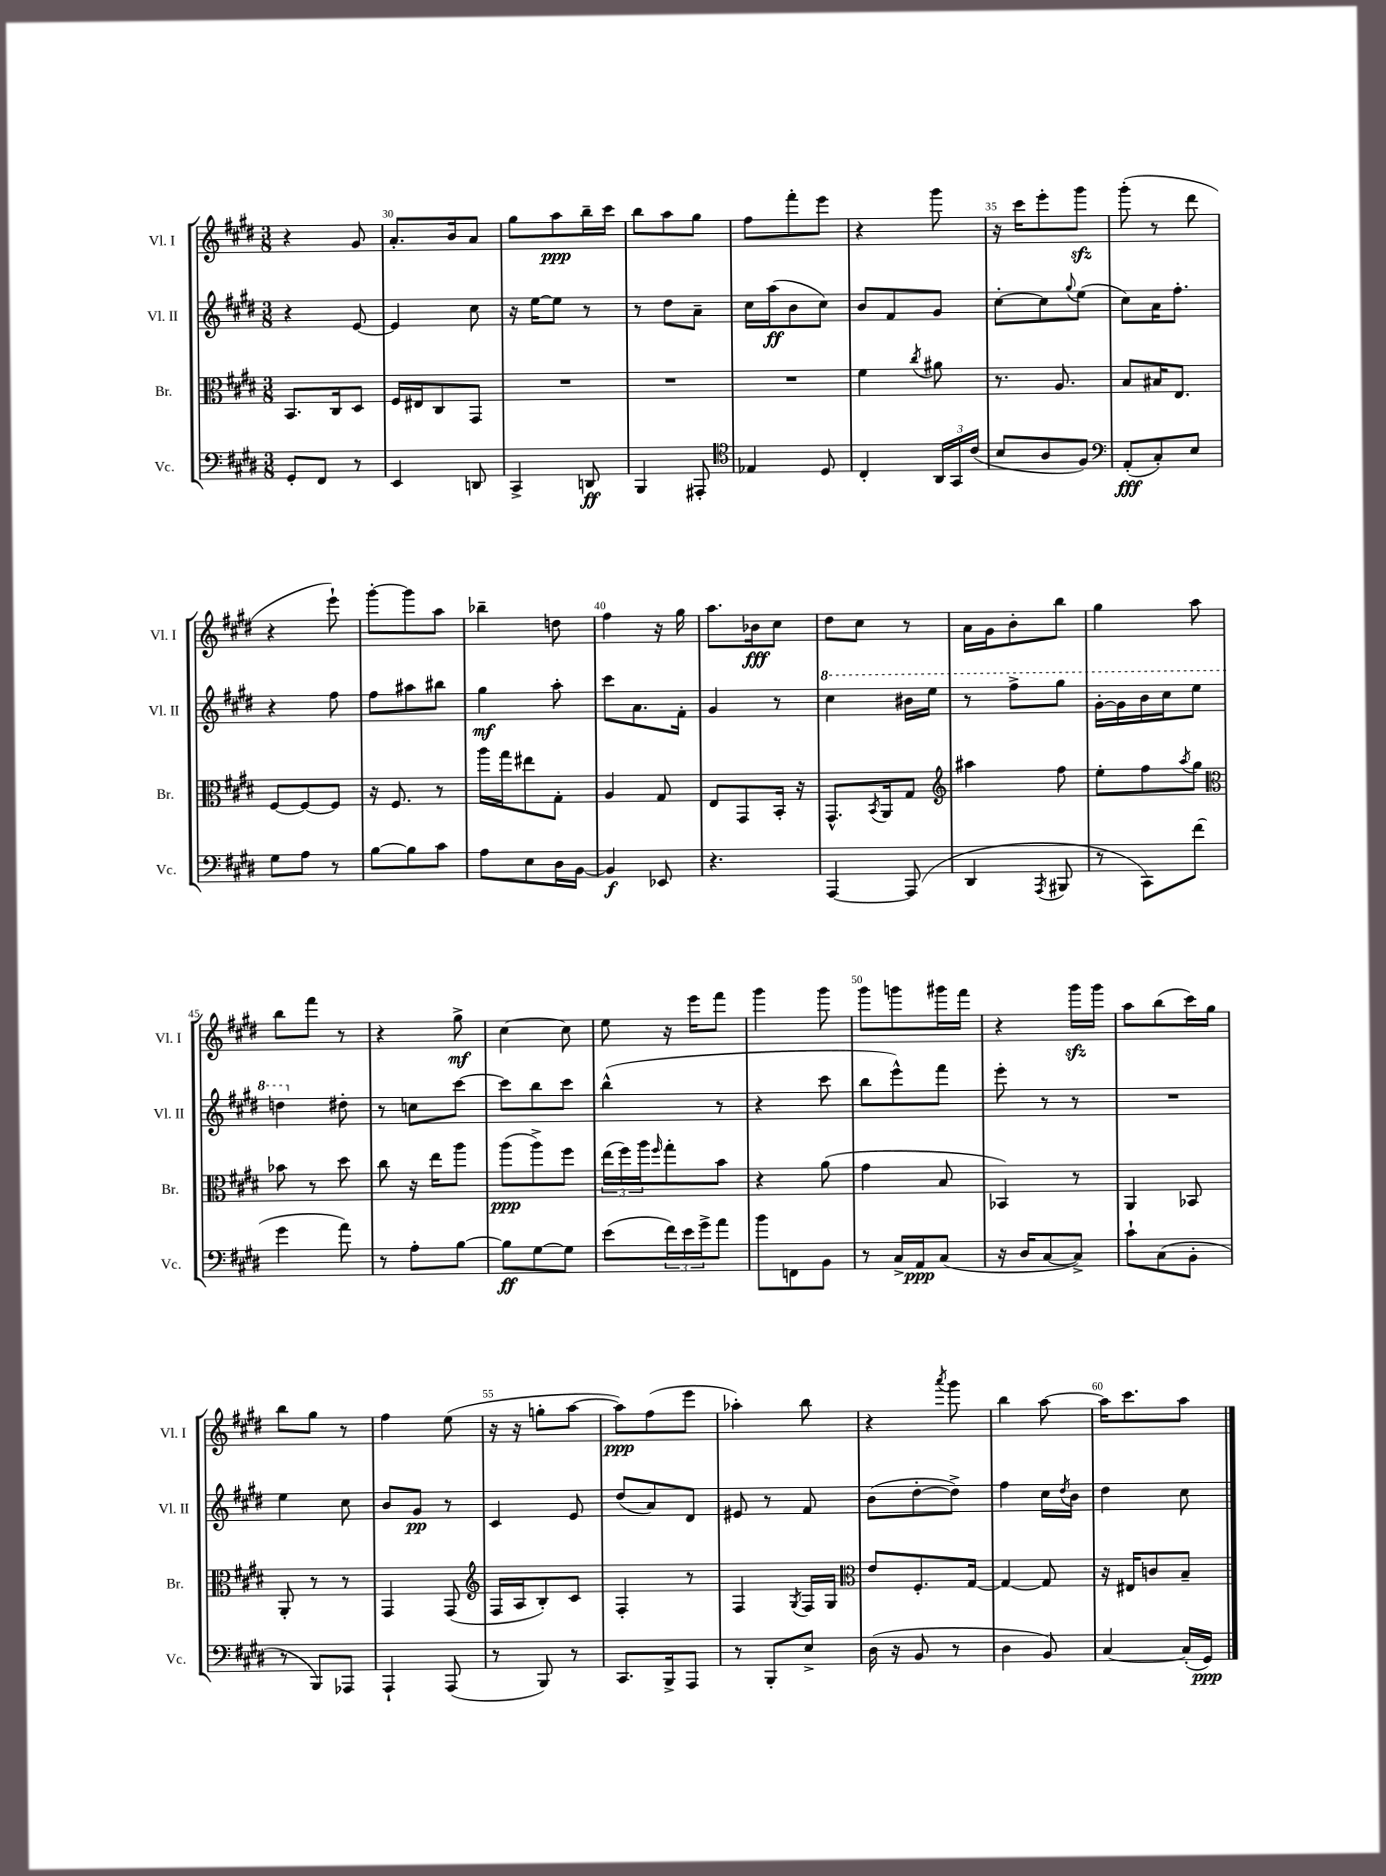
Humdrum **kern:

**kern	**dynam	**kern	**dynam	**kern	**dynam	**kern	**dynam
*part4	*part4	*part3	*part3	*part2	*part2	*part1	*part1
*staff4	*staff4	*staff3	*staff3	*staff2	*staff2	*staff1	*staff1
*I"Vc.	*	*I"Br.	*	*I"Vl. II	*	*I"Vl. I	*
*I'Vc.	*	*I'Br.	*	*I'Vl. II	*	*I'Vl. I	*
*clefF4	*	*clefC3	*	*clefG2	*	*clefG2	*
*k[f#c#g#d#]	*	*k[f#c#g#d#]	*	*k[f#c#g#d#]	*	*k[f#c#g#d#]	*
*M3/8	*	*M3/8	*	*M3/8	*	*M3/8	*
=29	=29	=29	=29	=29	=29	=29	=29
8GG#'/L	.	8.BB/L	.	4r	.	4r	.
8FF#/J	.	.	.	.	.	.	.
.	.	16C#/k	.	.	.	.	.
8r	.	8D#/J	.	[8e/	.	8g#/	.
=30	=30	=30	=30	=30	=30	=30	=30
4EE/	.	16F#/LL	.	4e/]	.	8.a'/L	.
.	.	16E#X/J	.	.	.	.	.
.	.	8C#/	.	.	.	.	.
.	.	.	.	.	.	16b/k	.
8DDn/	.	8GG#/J	.	8cc#\	.	8a/J	.
=31	=31	=31	=31	=31	=31	=31	=31
4CC#^/	.	4.r	.	16r	.	8gg#\L	.
.	.	.	.	[16ee\KL	.	.	.
.	.	.	.	8ee\J]	.	8aa\	ppp
8DDn/	ff	.	.	8r	.	16bb~\L	.
.	.	.	.	.	.	16ccc#\JJ	.
=32	=32	=32	=32	=32	=32	=32	=32
4BBB/	.	4.r	.	8r	.	8bb\L	.
.	.	.	.	8dd#\L	.	8aa\	.
8AAA#X'/	.	.	.	8a~\J	.	8gg#\J	.
=33	=33	=33	=33	=33	=33	=33	=33
*clefC4	*	*	*	*	*	*	*
4E-X/	.	4.r	.	16cc#\LL	.	8ff#\L	.
.	.	.	.	(16aa\J	ff	.	.
.	.	.	.	8b\	.	8fff#'\	.
8D#/	.	.	.	8cc#\J)	.	8eee\J	.
=34	=34	=34	=34	=34	=34	=34	=34
4C#'/	.	4f#\	.	8b/L	.	4r	.
.	.	.	.	8f#/	.	.	.
.	.	8qcc#/	.	.	.	.	.
24AA/LL	.	8a#X\	.	8g#/J	.	8ggg#\	.
24GG#/	.	.	.	.	.	.	.
(24c#/JJ	.	.	.	.	.	.	.
=35	=35	=35	=35	=35	=35	=35	=35
8B/L	.	8.r	.	[8cc#'\L	.	16r	.
.	.	.	.	.	.	16ccc#\KL	.
8A/	.	.	.	8cc#\]	.	8eee'\	.
.	.	8.A/	.	.	.	.	.
.	.	.	.	8qqgg#/	.	.	.
8F#/J)	.	.	.	(8ee\J	.	8ggg#zz\J	.
=36	=36	=36	=36	=36	=36	=36	=36
*clefF4	*	*	*	*	*	*	*
(8AA'/L	fff	8B/L	.	8cc#\L)	.	(8ggg#'\	.
8C#'/)	.	16B#X/K	.	16a\K	.	8r	.
.	.	8.E/J	.	8.ff#'\J	.	.	.
8E/J	.	.	.	.	.	8ddd#\	.
!!LO:LB:g=z
=37	=37	=37	=37	=37	=37	=37	=37
8G#\L	.	[8F#/L	.	4r	.	4r	.
8A\J	.	8F#/_	.	.	.	.	.
8r	.	8F#/J]	.	8ff#\	.	8eee`\)	.
=38	=38	=38	=38	=38	=38	=38	=38
[8B\L	.	16r	.	8ff#\L	.	[8ggg#'\L	.
.	.	8.F#/	.	.	.	.	.
8B\]	.	.	.	8aa#X\	.	8ggg#\]	.
8c#\J	.	8r	.	8bb#X\J	.	8aa\J	.
=39	=39	=39	=39	=39	=39	=39	=39
8A\L	.	16aa\LL	.	4gg#\	mf	4bb-X~\	.
.	.	16gg#\J	.	.	.	.	.
8E\	.	8ee#X\	.	.	.	.	.
16D#\L	.	8G#'\J	.	8aa'\	.	8ddn\	.
[16BB\JJ	.	.	.	.	.	.	.
=40	=40	=40	=40	=40	=40	=40	=40
4BB/]	f	4A/	.	8ccc#\L	.	4ff#\	.
.	.	.	.	8.a\	.	.	.
8EE-X/	.	8G#/	.	.	.	16r	.
.	.	.	.	16f#'\Jk	.	16gg#\	.
=41	=41	=41	=41	=41	=41	=41	=41
4.r	.	8E/L	.	4g#/	.	8.aa\L	.
.	.	8GG#/	.	.	.	.	.
.	.	.	.	.	.	16b-X\k	fff
.	.	16BB'/Jk	.	8r	.	8cc#\J	.
.	.	16r	.	.	.	.	.
=42	=42	=42	=42	=42	=42	=42	=42
*	*	*	*	*8va	*	*	*
[4AAA/	.	8.GG#^^/L	.	4ccc#\	.	8dd#\L	.
.	.	.	.	.	.	8cc#\J	.
.	.	8qBB/	.	.	.	.	.
.	.	16AA/k	.	.	.	.	.
(8AAA/]	.	8G#/J	.	16bb#X\LL	.	8r	.
.	.	.	.	16eee\JJ	.	.	.
=43	=43	=43	=43	=43	=43	=43	=43
*	*	*clefG2	*	*	*	*	*
4DD#/	.	4aa#X\	.	8r	.	16a\LL	.
.	.	.	.	.	.	16g#\J	.
.	.	.	.	8fff#^\L	.	8b'\	.
8qAAA/	.	.	.	.	.	.	.
8BBB#X/	.	8ff#\	.	8ggg#\J	.	8bb\J	.
=44	=44	=44	=44	=44	=44	=44	=44
8r	.	8ee'\L	.	[16gg#'\LL	.	4gg#\	.
.	.	.	.	16gg#\]	.	.	.
8CC#\L)	.	8ff#\	.	16bb\	.	.	.
.	.	.	.	16ccc#\J	.	.	.
.	.	8qaa/	.	.	.	.	.
(8f#\J	.	8gg#\J	.	8eee\J	.	8aa\	.
!!LO:LB:g=z
=45	=45	=45	=45	=45	=45	=45	=45
*	*	*clefC3	*	*	*	*	*
4g#\	.	8b-X\	.	4dddn\	.	8bb\L	.
.	.	8r	.	.	.	8fff#\J	.
*	*	*	*	*X8va	*	*	*
8a\)	.	8dd#\	.	8dd#X'\	.	8r	.
=46	=46	=46	=46	=46	=46	=46	=46
8r	.	8cc#\	.	8r	.	4r	.
8A'\L	.	16r	.	8ccn\L	.	.	.
.	.	16ee\KL	.	.	.	.	.
[8B\J	.	8aa\J	.	[8ccc#\J	.	8gg#^\	mf
=47	=47	=47	=47	=47	=47	=47	=47
8B\L]	ff	(8aa\L	ppp	8ccc#\L]	.	[4cc#\	.
[8G#\	.	8aa^\)	.	8bb\	.	.	.
8G#\J]	.	8ff#\J	.	8ccc#\J	.	8cc#\]	.
=48	=48	=48	=48	=48	=48	=48	=48
(8e\L	.	(24ee\LL	.	(4bb^^\	.	8ee\	.
.	.	24ff#\)	.	.	.	.	.
.	.	24aa\J	.	.	.	.	.
.	.	16qqff#/	.	.	.	.	.
24f#\L)	.	8gg#'\	.	.	.	16r	.
24e\	.	.	.	.	.	.	.
.	.	.	.	.	.	16eee\KL	.
24g#^\J	.	.	.	.	.	.	.
8a\J	.	8b\J	.	8r	.	8fff#\J	.
=49	=49	=49	=49	=49	=49	=49	=49
8b\L	.	4r	.	4r	.	4ggg#\	.
8FFn\	.	.	.	.	.	.	.
8BB\J	.	(8a\	.	8ccc#\	.	8ggg#\	.
=50	=50	=50	=50	=50	=50	=50	=50
8r	.	4g#\	.	8bb\L	.	8ggg#\L	.
16C#^/LL	.	.	.	8eee^^\)	.	8gggn\	.
16AA/J	ppp	.	.	.	.	.	.
(8C#/J	.	8B/	.	8fff#\J	.	16ggg#X\L	.
.	.	.	.	.	.	16fff#\JJ	.
=51	=51	=51	=51	=51	=51	=51	=51
16r	.	4BB-X/)	.	8eee'\	.	4r	.
16D#/KL	.	.	.	.	.	.	.
[8C#/	.	.	.	8r	.	.	.
8C#^/J])	.	8r	.	8r	.	16ggg#zz\LL	.
.	.	.	.	.	.	16ggg#\JJ	.
=52	=52	=52	=52	=52	=52	=52	=52
8c#`\L	.	4AA/	.	4.r	.	8aa\L	.
(8C#\	.	.	.	.	.	(8bb\	.
8BB'\J	.	8BB-X/	.	.	.	16ccc#\L)	.
.	.	.	.	.	.	16gg#\JJ	.
!!LO:LB:g=z
=53	=53	=53	=53	=53	=53	=53	=53
8r	.	8AA'/	.	4ee\	.	8bb\L	.
8BBB/L)	.	8r	.	.	.	8gg#\J	.
8AAA-X/J	.	8r	.	8cc#\	.	8r	.
=54	=54	=54	=54	=54	=54	=54	=54
4AAA`/	.	4GG#/	.	8b/L	.	4ff#\	.
.	.	.	.	8g#/J	pp	.	.
(8AAA/	.	(8GG#/	.	8r	.	(8ee\	.
=55	=55	=55	=55	=55	=55	=55	=55
*	*	*clefG2	*	*	*	*	*
8r	.	16F#/LL	.	4c#/	.	16r	.
.	.	16A/J	.	.	.	16r	.
8BBB/)	.	8B'/)	.	.	.	8ggn'\L	.
8r	.	8c#/J	.	8e/	.	[8aa\J	.
=56	=56	=56	=56	=56	=56	=56	=56
8.CC#/L	.	4F#'/	.	(8dd#/L	.	8aa\L])	ppp
.	.	.	.	8a/)	.	(8ff#\	.
16BBB^/k	.	.	.	.	.	.	.
8AAA/J	.	8r	.	8d#/J	.	8eee\J	.
=57	=57	=57	=57	=57	=57	=57	=57
8r	.	4F#/	.	8e#X/	.	4aa-X'\)	.
8BBB'/L	.	.	.	8r	.	.	.
.	.	8qG#/	.	.	.	.	.
8E^/J	.	16F#/LL	.	8f#/	.	8bb\	.
.	.	16G#/JJ	.	.	.	.	.
=58	=58	=58	=58	=58	=58	=58	=58
*	*	*clefC3	*	*	*	*	*
(16D#\	.	8e/L	.	(8b\L	.	4r	.
16r	.	.	.	.	.	.	.
8BB/	.	8.F#'/	.	[8dd#'\	.	.	.
.	.	.	.	.	.	8qaaa/	.
8r	.	.	.	8dd#^\J])	.	8ggg#\	.
.	.	[16G#/Jk	.	.	.	.	.
=59	=59	=59	=59	=59	=59	=59	=59
4D#\	.	4G#/_	.	4ff#\	.	4bb\	.
8BB/)	.	8G#/]	.	16cc#\LL	.	[8aa\	.
.	.	.	.	8qdd#/	.	.	.
.	.	.	.	16b\JJ	.	.	.
=60	=60	=60	=60	=60	=60	=60	=60
[4C#/	.	16r	.	4dd#\	.	16aa\KL]	.
.	.	16E#X/KL	.	.	.	8.ccc#\	.
.	.	8cn/	.	.	.	.	.
(16C#'/LL]	.	8B~/J	.	8cc#\	.	8aa\J	.
16GG#/JJ)	ppp	.	.	.	.	.	.
==	==	==	==	==	==	==	==
*-	*-	*-	*-	*-	*-	*-	*-
